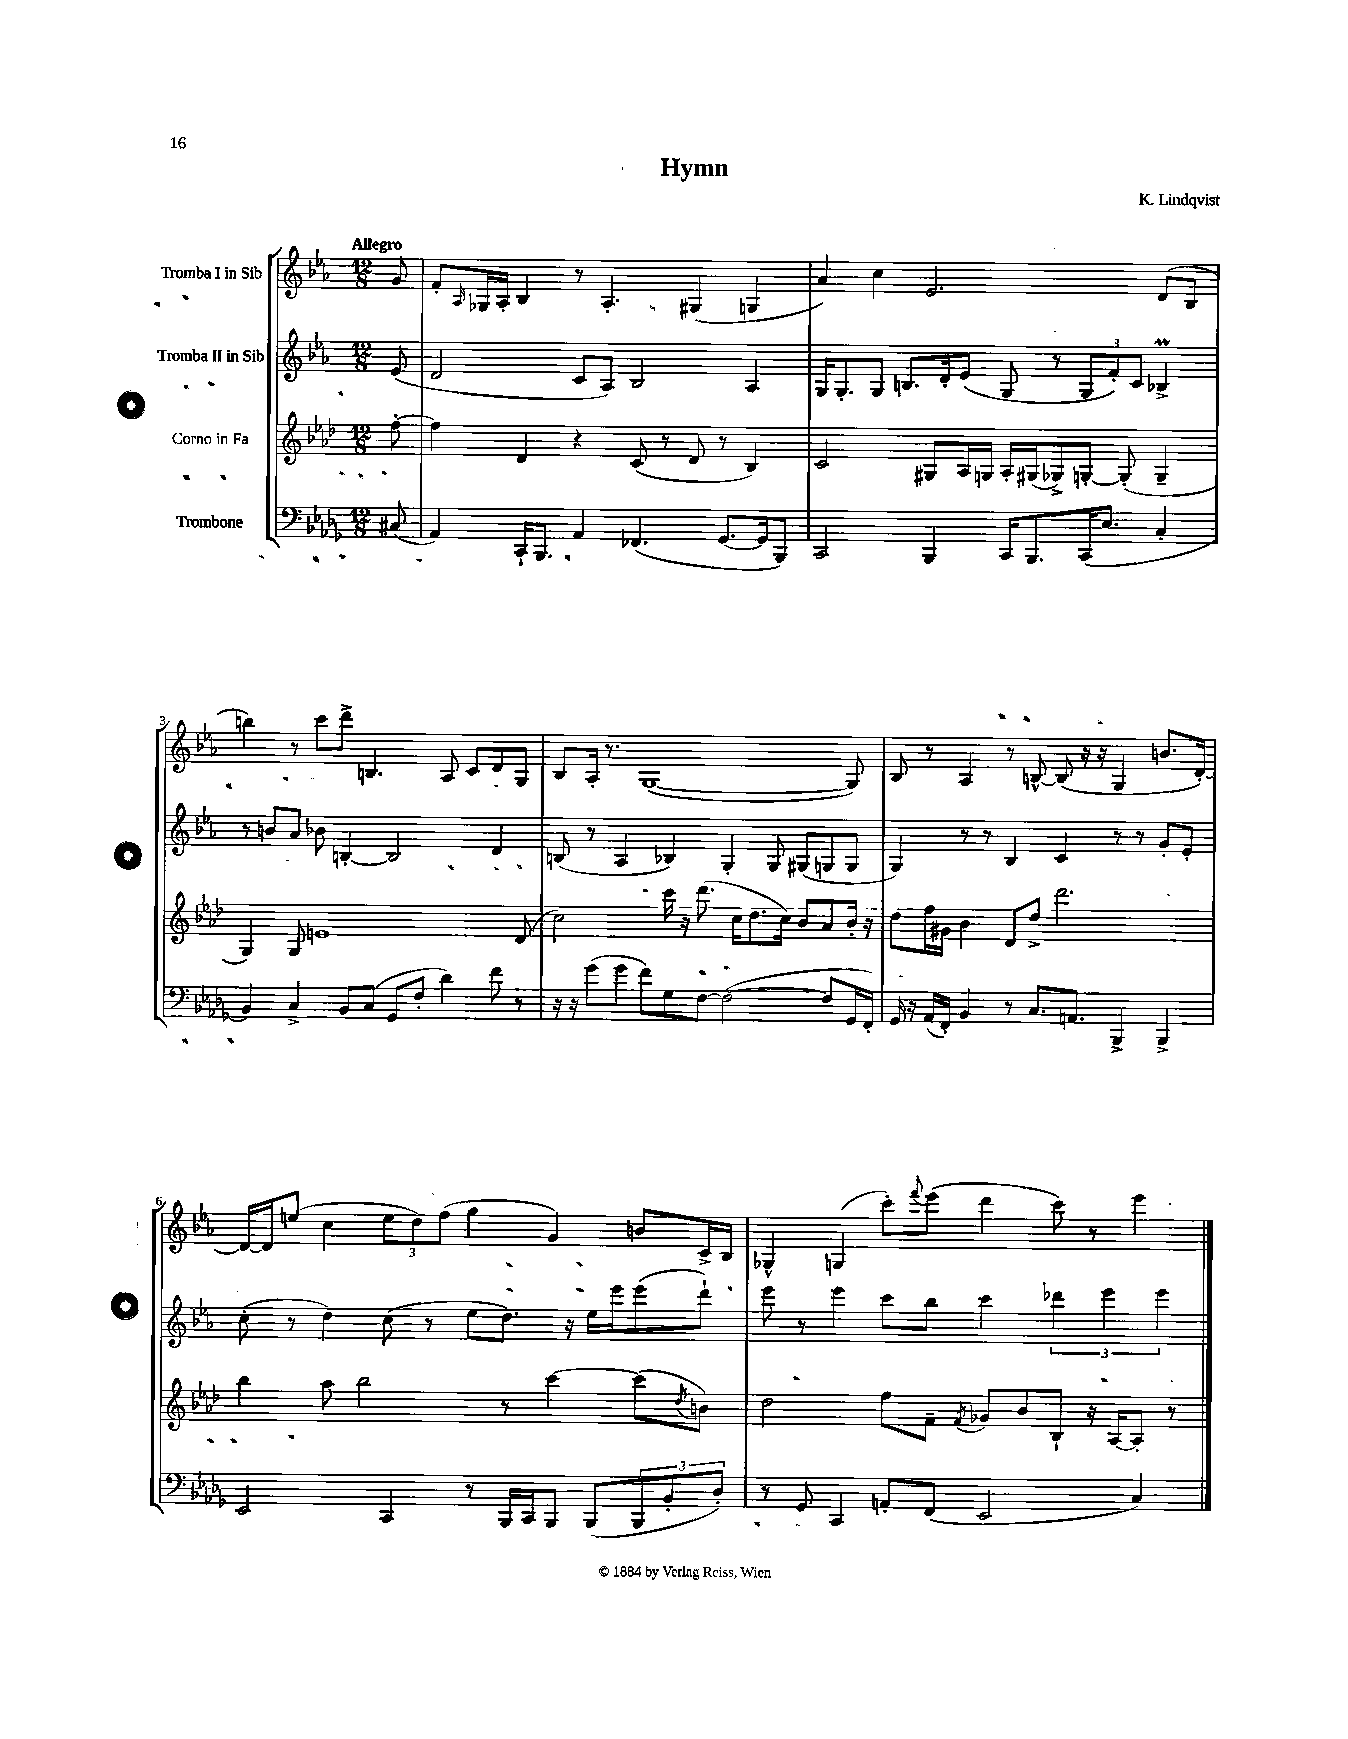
\header { title = "Hymn" composer = "K. Lindqvist" }
<<
\new StaffGroup <<
\new Staff = "s0" \with { instrumentName = "Tromba I in Sib" } {
    \clef treble \key ees \major \numericTimeSignature \time 12/8 \partial 8 \tempo "Allegro"
    g'8 |
    f'8-. \grace { aes16 } ges16 aes16-. bes4 r8 aes4.-. gis4( g4 |
    aes'4) c''4 ees'2. d'8( bes8 |
    b''4) r8 c'''8 d'''8-> b4. aes8 c'8 d'8 g8 |
    bes8 aes16-. r8. g1~( g8) |
    bes8 r8 aes4 r8 b8~-^ b8( r16 r16 g4 b'8. d'16~-.) |
    d'16~ d'16 e''8( c''4 \tuplet 3/2 { e''8 d''8) f''8( } g''4 g'4) b'8 c'16-> bes16 |
    ges4-^ g4( c'''8-.) \appoggiatura { f'''8 } ees'''8( d'''4 c'''8) r8 ees'''4 \bar "|." |
}
\new Staff = "s1" \with { instrumentName = "Tromba II in Sib" } {
    \clef treble \key ees \major \numericTimeSignature \time 12/8 \partial 8
    ees'8( |
    d'2 c'8 aes8) bes2 aes4 |
    g16 g8.-. g8 b8. d'16-. ees'8( g8 r8 \tuplet 3/2 { g8 f'8-.) c'8 } bes4->\prall |
    r8 b'8 aes'8 bes'8 b4~-. b2 d'4 |
    b8( r8 aes4 bes4) g4-. g8 gis8( g8 g8 |
    g4) r8 r8 bes4 c'4 r8 r8 g'8-. ees'8-. |
    c''8-.( r8 d''4) c''8( r8 ees''8 d''8.) r16 ees''16 ees'''16 ees'''8( d'''8-!) |
    ees'''8 r8 ees'''4 c'''8 bes''8 c'''4 \tuplet 3/2 { des'''4 ees'''4 ees'''4 } \bar "|." |
}
\new Staff = "s2" \with { instrumentName = "Corno in Fa" } {
    \clef treble \key aes \major \numericTimeSignature \time 12/8 \partial 8
    f''8~-. |
    f''4 des'4 r4 c'8( r8 des'8 r8 bes4) |
    c'2 gis8 aes16 g16 aes16-. gis16( ges8->) g8~-. g8-.( g4-- |
    g4) g8 e'1 des'8( |
    c''2) c'''16 r16 des'''8.( c''16 des''8. c''16) bes'8 aes'8 bes'16-. r16 |
    des''8 f''16 gis'16 bes'4 des'8 des''8-> des'''2. |
    bes''4 aes''8 bes''2 r8 c'''4~ c'''8( \acciaccatura { des''8 } b'8) |
    des''2 f''8 f'8-- \acciaccatura { f'8 } ges'8 bes'8 bes8-! r16 aes16~ aes8-. r8 \bar "|." |
}
\new Staff = "s3" \with { instrumentName = "Trombone" } {
    \clef bass \key des \major \numericTimeSignature \time 12/8 \partial 8
    cis8( |
    aes,4) c,16-! bes,,8. aes,4 fes,4.( ges,8.~ ges,16 bes,,8) |
    c,2 bes,,4 c,16 bes,,8. c,16( ees8. c4-. |
    bes,4) c4-> bes,8 c8( ges,8 f8-. des'4) f'8 r8 |
    r16 r16 ges'8( ges'8 f'8) ges8 f8~ f2~( f8 ges,16 f,16-.) |
    ges,16 r16 aes,16( f,16-.) bes,4 r8 c8. a,8. bes,,4-> bes,,4-> |
    ees,2 c,4 r8 bes,,16 c,16 bes,,8 bes,,8( \tuplet 3/2 { bes,,8 bes,8-. des8-.) } |
    r8 ges,8 c,4 a,8-. f,8( ees,2 c4) \bar "|." |
}
>>
>>
